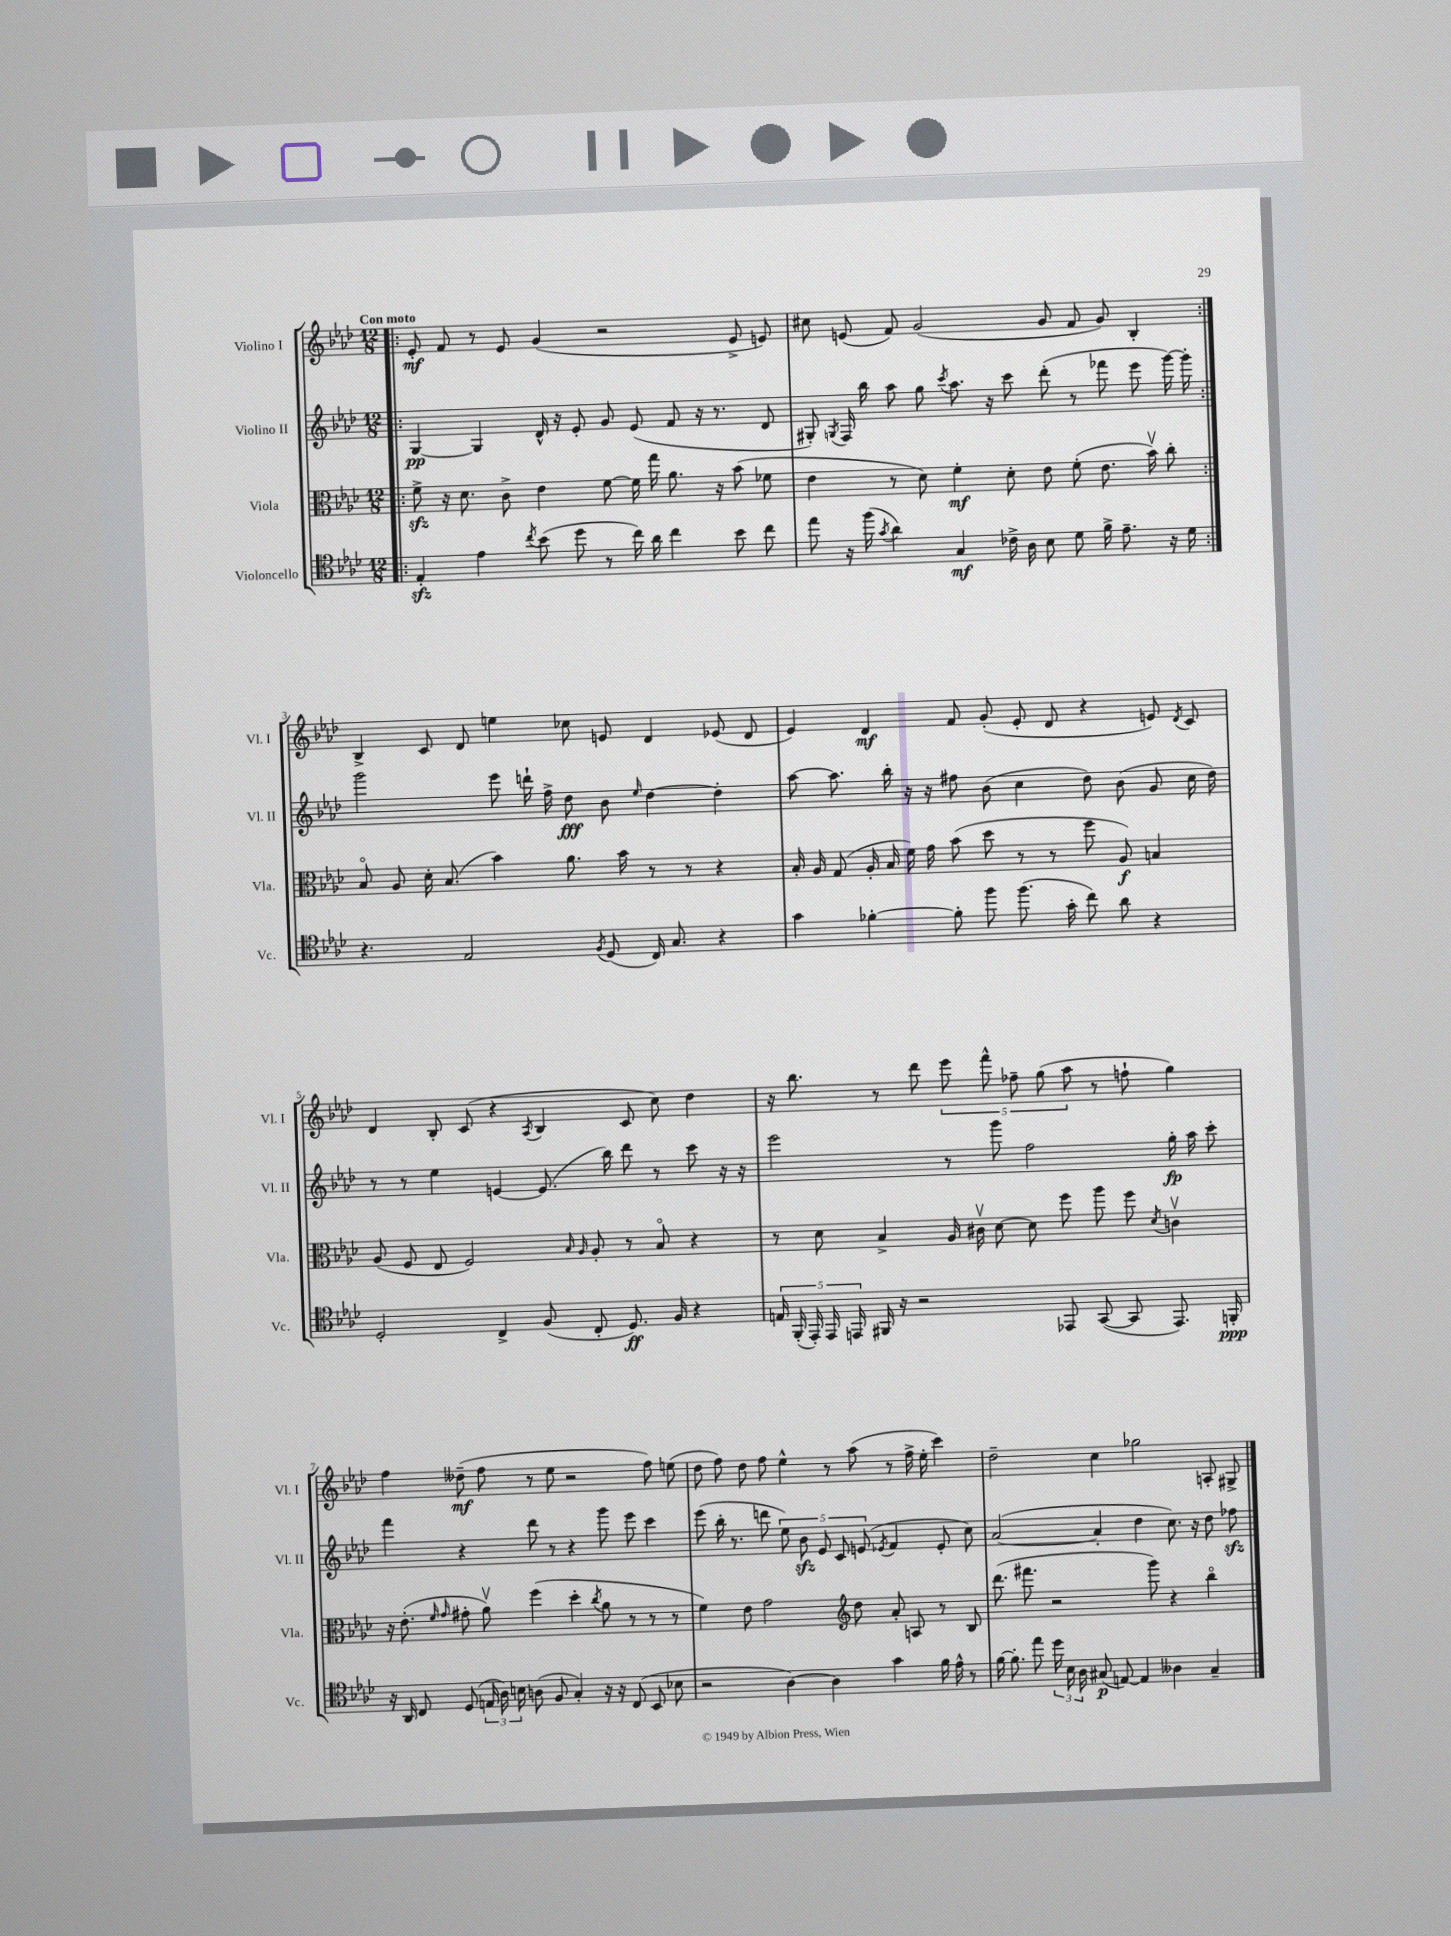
<<
\new StaffGroup <<
\new Staff = "s0" \with { instrumentName = "Violino I" shortInstrumentName = "Vl. I" } {
    \clef treble \key aes \major \numericTimeSignature \time 12/8 \tempo "Con moto"
    \autoBeamOff \repeat volta 2 { \bar ".|:" ees'8-.\mf f'8 r8 ees'8 g'4( r2 ees'8-> e'8) |
    cis''8 e'8( f'8) g'2( g'8 f'8 g'8) bes4-. | }
    bes4-> c'8 des'8 e''4 ces''8 e'8 des'4 ees'8( des'8 |
    ees'4) des'4\mf f'8 g'8-.( ees'8-. des'8 r4 e'8) \acciaccatura { des'8 } c'8 |
    des'4 bes8-. c'8( r4 \acciaccatura { aes8 } bes4 c'8 c''8) des''4 |
    r16 bes''8. r8 des'''8 \tuplet 5/4 { ees'''8 f'''8-^ fes''8-- g''8( aes''8 } r8 f''8-! g''4) |
    f''4 deses''8--\mf( f''8 r8 ees''8 r2 f''8) e''8( |
    des''8 f''8) des''8 f''8 ees''4-^ r8 aes''8( r8 f''16-> ees''16-. c'''4) |
    des''2-- c''4 ges''2 a8-. gis8-> \bar "|." |
}
\new Staff = "s1" \with { instrumentName = "Violino II" shortInstrumentName = "Vl. II" } {
    \clef treble \key aes \major \numericTimeSignature \time 12/8
    \autoBeamOff \repeat volta 2 { \bar ".|:" g4~\pp g4 des'16-^ r16 ees'8-. g'8 ees'8( f'8 r16 r8. des'8 |
    gis8-.) \acciaccatura { g8 } f16 bes''16 aes''8 g''8 \acciaccatura { c'''8 } aes''8. r16 c'''8 des'''8-.( r8 fes'''8 ees'''8 g'''16~) g'''16-. | }
    g'''2 ees'''8 d'''16-! f''16-> des''8\fff bes'8 \grace { ees''16 } des''4~ des''4-. |
    aes''8~ aes''8. bes''16-. r16 r16 fis''8 bes'8( c''4 des''8) bes'8( g'8 c''16 des''16) |
    r8 r8 ees''4 e'4~ e'8.( bes''16) des'''8 r8 c'''8 r16 r16 |
    ees'''2 r8 g'''8 f''2 g''16-.\fp aes''16 c'''8-. |
    f'''4 r4 des'''8 r8 r4 g'''8 ees'''8 c'''4 |
    ees'''8( bes''16-. r8. d'''8 \tuplet 5/4 { ees''8) bes'8\sfz ees'8 c'8 e'8( } \acciaccatura { ees'8 } f'4 ees'8-. c''8) |
    aes'2~( aes'4-. des''4 c''8.) r16 des''8 fes''8\sfz \bar "|." |
}
\new Staff = "s2" \with { instrumentName = "Viola" shortInstrumentName = "Vla." } {
    \clef alto \key aes \major \numericTimeSignature \time 12/8
    \autoBeamOff \repeat volta 2 { \bar ".|:" f'8->\sfz r16 des'8. c'8-> ees'4 f'8~ f'16 g''16 aes'8. r16 bes'8( fes'8 |
    ees'4 r8 des'8) f'4-.\mf des'8-. ees'8 f'8-.( ees'8. bes'16\upbow) c''8-. | }
    bes8\flageolet aes8 des'16-. bes8.( bes'4) aes'8. bes'16 r8 r8 r4 |
    bes16-. aes16 g8( aes16-. bes16 f'16) g'16 bes'8( des''8 r8 r8 f''8 aes8\f) b4 |
    aes8( f8 ees8 f2) \grace { bes16 aes16 } aes8-. r8 bes8\flageolet r4 |
    r8 des'8 bes4-> aes16 cis'16\upbow des'8~ des'8 f''8 aes''8 f''8 \acciaccatura { des'8 } c'4\upbow |
    r16 ees'8.-.( \grace { f'16 g'16 } gis'8-. aes'8\upbow) f''4( des''4-. \acciaccatura { c''8 } aes'8 r8 r8 r8 |
    f'4) ees'8 g'2 \clef treble des''8 aes'8-. a8 r8 bes8 |
    des'''8.( fis'''8. r2 g'''8) r4 bes''4\flageolet \bar "|." |
}
\new Staff = "s3" \with { instrumentName = "Violoncello" shortInstrumentName = "Vc." } {
    \clef tenor \key aes \major \numericTimeSignature \time 12/8
    \autoBeamOff \repeat volta 2 { \bar ".|:" ees4-.\sfz ees'4 \acciaccatura { c''8 } bes'8( des''8 r8 c''16) aes'16 c''4 bes'8 c''8 |
    ees''8 r16 f''16( \acciaccatura { g'8 } aes'4) g4\mf ces'16-> aes16 bes8 des'8 f'16-> ees'8.-- r16 des'16 | }
    r4. ees2 \acciaccatura { f8 } des8( c16) g8. r4 |
    g'4 fes'4~-. fes'8-. f''8 f''8.( g'16-. c''8) aes'8 r4 |
    des2-. c4-> f8( c8-. des8.\ff) f16 r4 |
    \tuplet 5/4 { e16 f,16-.( ees,16-.) ees,16 e,16 } fis,16 r16 r2 ees,8 g,8~( g,8 ees,8.) f,16-.\ppp |
    r16 aes,16 c8 des8( \tuplet 3/2 { e16 aes16) b16 } a8( f8 g4-.) r16 r16 c8( bes,8 bes8 |
    r2 aes4~) aes4 g'4 f'16 ees'16-^ r8 |
    f'16~ f'8.-. ees''8 \tuplet 3/2 { des''16 bes16 aes16 } gis8\p( e8~) e4 aeses4 gis4-- \bar "|." |
}
>>
>>
